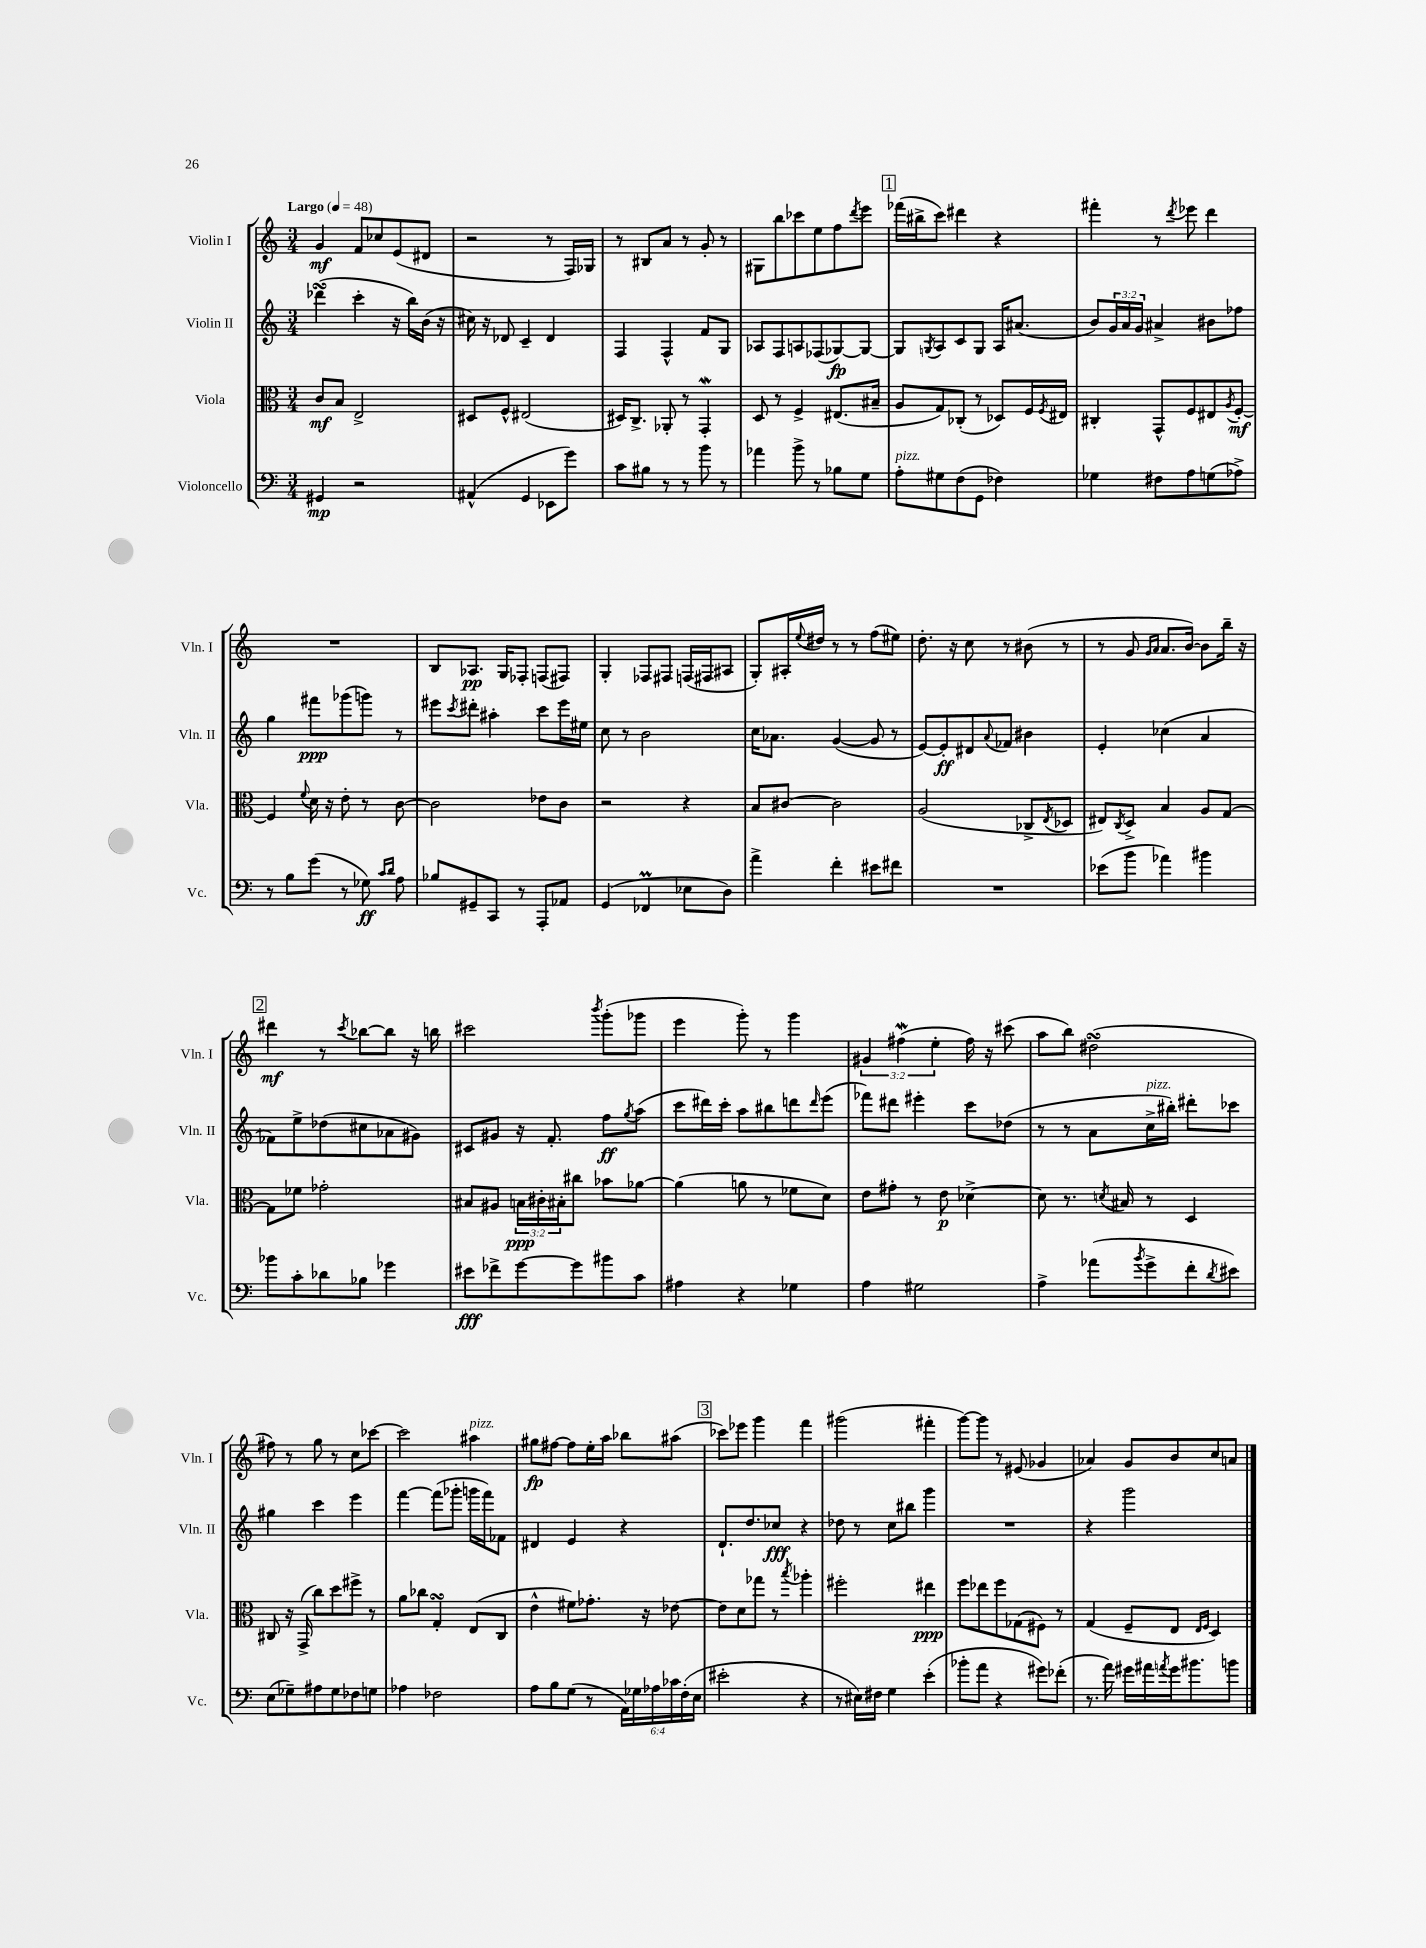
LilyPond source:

<<
\new StaffGroup <<
\new Staff = "s0" \with { instrumentName = "Violin I" shortInstrumentName = "Vln. I" } {
    \clef treble \key c \major \numericTimeSignature \time 3/4 \override Staff.TupletNumber.text = #tuplet-number::calc-fraction-text \tempo "Largo" 4 = 48
    g'4\mf f'8 ces''8 e'8( dis'8 |
    r2 r8 f16) ges16 |
    r8 bis8 a'8 r8 g'8-. r8 |
    gis8 b''8 ces'''8 e''8 f''8 \acciaccatura { d'''8 } e'''8 |
    \mark \markup { \box "1" } fes'''16( bis''16-> c'''8) dis'''4 r4 |
    fis'''4-. r8 \acciaccatura { d'''8 } ees'''8 d'''4 |
    R2. |
    b8 aes8.\pp g16 fes8-. f8( fis8) |
    g4-. fes8 fis8 f16( fis16 ais8 |
    g8-.) ais16-. \appoggiatura { e''8 } dis''16 r8 r8 f''8( eis''8) |
    d''8.-. r16 c''8 r8 bis'8( r8 |
    r8 g'8 \grace { g'16 a'16 } a'8. b'16~) b'8 b''16-- r16 |
    \mark \markup { \box "2" } dis'''4\mf r8 \acciaccatura { c'''8 } bes''8~ bes''8 r16 b''16 |
    cis'''2 \acciaccatura { b'''8 } g'''8-.( ges'''8 |
    e'''4 g'''8-.) r8 g'''4 |
    \tuplet 3/2 { gis'4 fis''4\mordent( e''4-. } fis''16) r16 cis'''8( |
    a''8 b''8) dis''2\turn( |
    fis''8) r8 g''8 r8 c''8 ces'''8~ |
    ces'''2 ais''4^\markup { \italic "pizz." } |
    gis''8\fp fis''8~ fis''8 e''16-. a''16 bes''8 ais''8( |
    \mark \markup { \box "3" } ces'''8) ees'''8 g'''4 f'''4 |
    gis'''2( fis'''4-. |
    g'''8~) g'''8 r8 eis'8( ges'4 |
    aes'4) g'8 b'8 c''8 a'8 \bar "|." |
}
\new Staff = "s1" \with { instrumentName = "Violin II" shortInstrumentName = "Vln. II" } {
    \clef treble \key c \major \numericTimeSignature \time 3/4 \override Staff.TupletNumber.text = #tuplet-number::calc-fraction-text
    des'''4\turn( c'''4-. r16 b''16) b'16( r16 |
    cis''16) r16 des'8 c'4-- des'4 |
    f4 f4-^ f'8 g8 |
    aes8 f8 a8 fes8( ges8~\fp) ges8~ |
    \mark \markup { \box "1" } ges8 \acciaccatura { g8 } a8 c'8 g8 a16 ais'8.( |
    b'8) \tuplet 3/2 { g'16 a'16 g'16 } ais'4-> bis'8 fes''8 |
    g''4 fis'''8\ppp ges'''8( g'''8) r8 |
    eis'''8 \acciaccatura { c'''8 } dis'''8-. ais''4-. c'''8 eis'''16 eis''16 |
    c''8 r8 b'2 |
    c''16 aes'8. g'4~( g'8 r8 |
    e'8~) e'8-.\ff dis'8 \appoggiatura { a'8 } fes'8 bis'4 |
    e'4-. ces''4( a'4 |
    \mark \markup { \box "2" } fes'8) e''8-> des''8( cis''8 aes'8 gis'8) |
    cis'8 gis'8 r16 f'8.-. f''8\ff \acciaccatura { g''8 } a''8( |
    c'''8 dis'''16) c'''16-. a''8 bis''8 d'''8 \grace { d'''16 } e'''8( |
    fes'''8) dis'''8 eis'''4-. c'''8 des''8( |
    r8 r8 a'8 c''16->^\markup { \italic "pizz." } bis''16-.) dis'''8-. ces'''8 |
    gis''4 c'''4 e'''4 |
    f'''4~ f'''8( ges'''8-. g'''16 f'''16) fes'8 |
    dis'4 e'4 r4 |
    \mark \markup { \box "3" } d'8.-! d''8. ces''8\fff r4 |
    des''8 r8 c''8 bis''8 g'''4 |
    R2. |
    r4 g'''2 \bar "|." |
}
\new Staff = "s2" \with { instrumentName = "Viola" shortInstrumentName = "Vla." } {
    \clef alto \key c \major \numericTimeSignature \time 3/4 \override Staff.TupletNumber.text = #tuplet-number::calc-fraction-text
    c'8\mf b8 e2-> |
    dis8 f8-^ eis2( |
    dis16) c8.-> aes,8-. r8 g,4-.\mordent |
    d8 r8 f4-> eis8.( bis16-- |
    \mark \markup { \box "1" } a8 g8) ces8-.( r8 des8) f16 \acciaccatura { f8 } eis16 |
    cis4-. g,8-^ f8 eis8 \acciaccatura { a8 } f8~-.\mf |
    f4 \appoggiatura { f'8 } d'16 r16 e'8-. r8 c'8~ |
    c'2 ees'8 c'8 |
    r2 r4 |
    b8 cis'8~ cis'2 |
    a2( ces8-> \acciaccatura { e8 } des8 |
    eis8) \acciaccatura { c8 } d8-> b4 a8 g8~ |
    \mark \markup { \box "2" } g8 fes'8 ges'2-. |
    bis8 ais8 \tuplet 3/2 { b16\ppp cis'16-. bis16-. } cis''8 bes'8 aes'8~ |
    aes'4( a'8 r8 fes'8 d'8) |
    e'8 gis'8-. r8 e'8\p des'4~-> |
    des'8 r8. \acciaccatura { d'8 } bis16 r8 d4 |
    cis8 r16 g,16->( c''8) d''8 fis''8-> r8 |
    a'8 ces''8 g4-.\turn e8( c8 |
    e'4-^ fis'8) ges'8.-. r16 ees'8~ |
    \mark \markup { \box "3" } ees'8 d'8 ges''8 r8 \acciaccatura { b''8 } aes''4-. |
    fis''2-. eis''4\ppp |
    f''8 ees''8 f''8 ges8( fis8) r8 |
    g4( f8-- e8 \grace { e16 f16 } d4) \bar "|." |
}
\new Staff = "s3" \with { instrumentName = "Violoncello" shortInstrumentName = "Vc." } {
    \clef bass \key c \major \numericTimeSignature \time 3/4 \override Staff.TupletNumber.text = #tuplet-number::calc-fraction-text
    gis,4\mp r2 |
    ais,4-^( g,4 ees,8 g'8) |
    c'8 bis8 r8 r8 b'8 r8 |
    aes'4 b'8-> r8 bes8 g8 |
    \mark \markup { \box "1" } a8-.^\markup { \italic "pizz." } gis8 f8( g,8 fes4) |
    ges4 fis8 a8 g8( aes8->) |
    r8 b8 g'8( r8 ges8\ff) \grace { c'16 d'16 } a8 |
    bes8 gis,8-- c,8 r8 a,,8-. aes,8 |
    g,4( fes,4\prall ees8 d8) |
    a'4-> f'4-. eis'8 fis'8 |
    R2. |
    ees'8( b'8 aes'4) bis'4 |
    \mark \markup { \box "2" } bes'8 c'8-. des'8 bes8 ges'4 |
    eis'8\fff fes'8-> g'8~ g'8 bis'8 c'8 |
    ais4 r4 ges4 |
    a4 gis2 |
    a4-> aes'8( \acciaccatura { b'8 } g'8-> f'8-. \acciaccatura { d'8 } eis'8) |
    e8( ges8--) ais8 ges8 fes8 g8 |
    aes4 fes2 |
    a8 b8 g8( r8 \tuplet 6/4 { a,16) ges16 aes16 ces'16 f16-.( e16 } |
    \mark \markup { \box "3" } eis'2-. r4 |
    r8 eis16) fis16 g4 e'4-.( |
    bes'8-. a'8 r4 gis'8) fes'8-.( |
    r8. a'16) gis'16 ais'16 \acciaccatura { a'8 } gis'16 bis'8. b'8 \bar "|." |
}
>>
>>
\layout { \context { \Score \remove "Bar_number_engraver" } }
